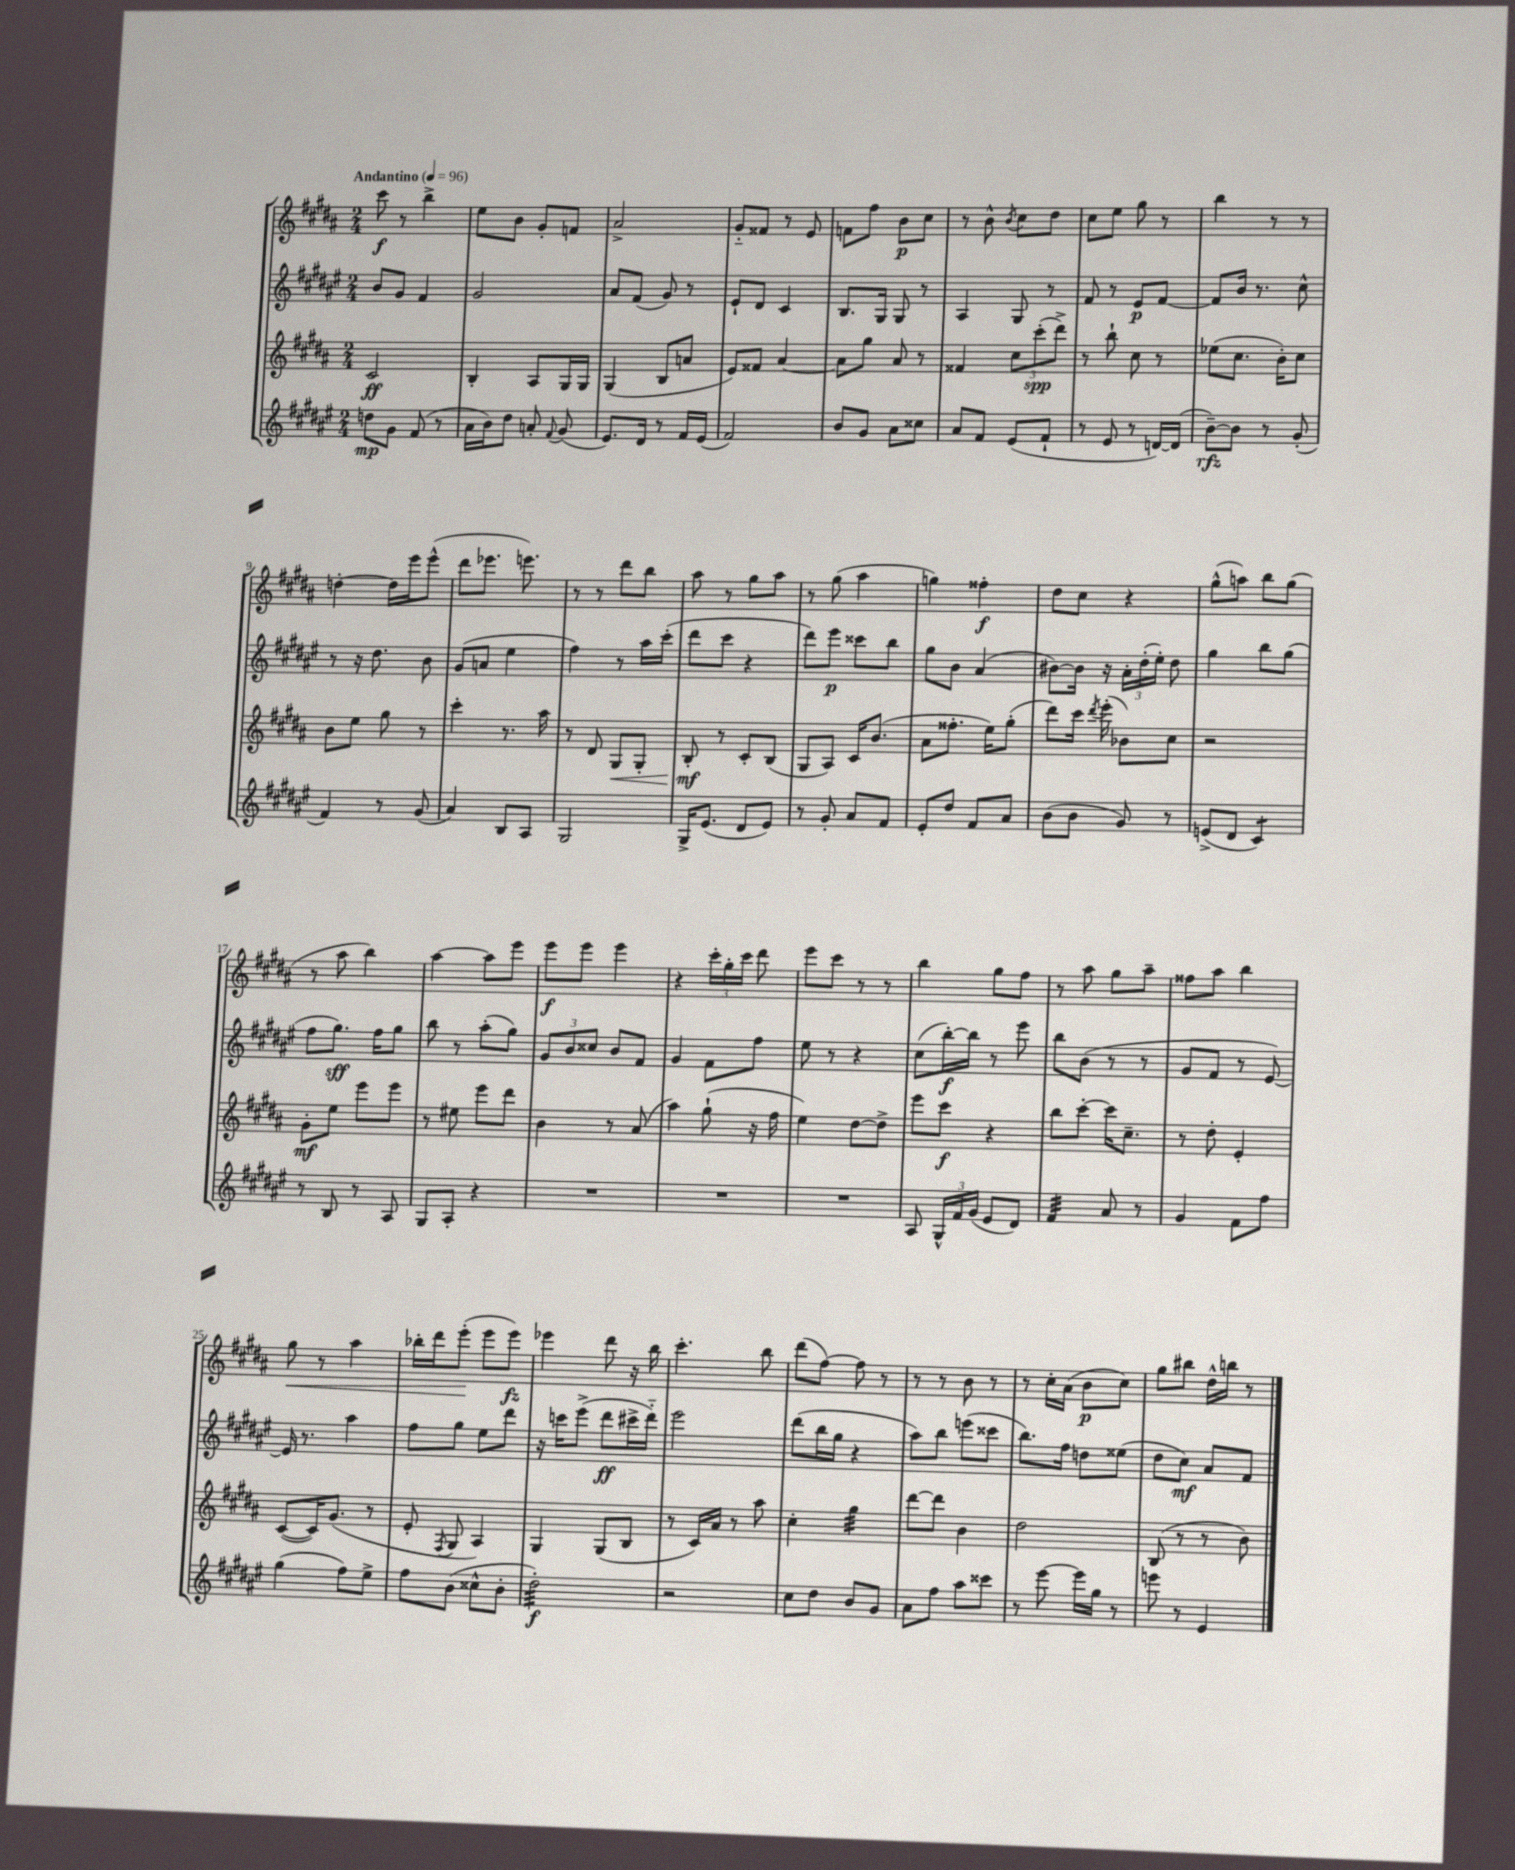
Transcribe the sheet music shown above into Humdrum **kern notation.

**kern	**kern	**kern	**kern
*staff4	*staff3	*staff2	*staff1
*clefG2	*clefG2	*clefG2	*clefG2
*k[f#c#g#d#a#e#]	*k[f#c#g#d#a#]	*k[f#c#g#d#a#e#]	*k[f#c#g#d#a#]
*M2/4	*M2/4	*M2/4	*M2/4
*MM96	*MM96	*MM96	*MM96
8dd	2c#	8b	8ccc#
8g#	.	8g#	8r
(8f#	.	4f#	4bb^
8r	.	.	.
=	=	=	=
16a#	4B'	2g#	8ee
16b)	.	.	.
8dd#	.	.	8b
8a'	8A#	.	8g#'
8qqf#	.	.	.
(8g#	16G#	.	8f
.	16G#	.	.
=	=	=	=
8.e#)	(4G#	8a#	2a#^
.	.	(8f#	.
16d#	.	.	.
8r	8B	8g#)	.
16f#	8a	8r	.
(16e#	.	.	.
=	=	=	=
2f#)	8e)	8e#`	8g#'~
.	8f##	8d#	8f##
.	[4a#	4c#	8r
.	.	.	8e
=	=	=	=
8b	8a#]	8.B	8f
8g#	8gg#	.	8ff#
.	.	16G#	.
8a#	8a#	8G#	8b
8cc##	8r	8r	8cc#
=	=	=	=
8a#	4f##	4A#	8r
8f#	.	.	8b^^
.	.	.	8qb
(8e#	12cc#	8G#	8cc#
.	(12ccc#'	.	.
8f#`	.	8r	8dd#
.	12ddd#^)	.	.
=	=	=	=
8r	8r	8f#	8cc#
8e#	8bb`	8r	8ee
8r	8cc#	8e#	8gg#
[16d)	8r	[8f#	8r
(16d]	.	.	.
=	=	=	=
[8b~)	(8ee-	8f#]	4bb
8b]	8.cc#	16b	.
.	.	8.r	.
8r	.	.	8r
.	16b')	.	.
(8g#'	8cc#	8cc#^^	8r
=	=	=	=
4f#)	8b	8r	[4dd'
.	8ee	16r	.
.	.	8.dd#	.
8r	8gg#	.	16dd]
.	.	.	16eee
(8g#	8r	8b	(8eee^^
=	=	=	=
4a#)	4ccc#'	(8g#	8ddd#
.	.	8a	8.eee-
8B	8.r	4ee#	.
.	.	.	8.eee)
8A#	.	.	.
.	16aa#	.	.
=	=	=	=
2G#	8r	4ff#)	8r
.	8d#	.	8r
.	8G#	8r	8ddd#
.	8G#'	16aa#	8bb
.	.	(16ccc#'	.
=	=	=	=
16G#^	8B'	8ddd#	8aa#
(8.e#	.	.	.
.	8r	8ccc#	8r
8d#	8c#'	4r	8gg#
8e#)	(8B	.	8aa#
=	=	=	=
8r	8G#	8ddd#)	8r
8g#'	8A#)	8eee#	(8gg#
8a#	16c#	8ccc##	4aa#
.	(8.b	.	.
8f#	.	8bb	.
=	=	=	=
8e#'	8a#	8gg#	4gg)
8dd#	8.ff##'	8b	.
8f#	.	(4a#	4ff##'
.	16ee)	.	.
8a#	(8gg#'	.	.
=	=	=	=
(8b	8ddd#)	[8b#)	8dd#
8b	16ccc#	16b#]	8cc#
.	8qddd#	.	.
.	(16eee'	16r	.
8g#)	8b-)	24a#'	4r
.	.	(24dd#'	.
.	.	24ee#')	.
8r	8cc#	8dd#	.
=	=	=	=
(8e^	2r	4gg#	(8gg#^^
8d#	.	.	8aa)
4c#)	.	8bb	8bb
.	.	(8gg#	(8gg#
=	=	=	=
8r	8g#'	8ff#	8r
8B	8ee	8.gg#)	8aa#
8r	8eee	.	4bb)
.	.	16ff#	.
8A#	8eee	8gg#	.
=	=	=	=
8G#	8r	8bb	[4aa#
8A#'	8ee#	8r	.
4r	8eee	(8aa#'	8aa#]
.	8ddd#	8gg#)	8eee
=	=	=	=
2r	4b	12g#	8eee
.	.	12b	.
.	.	.	8eee
.	.	12cc##	.
.	8r	8b	4eee
.	(8a#	8f#	.
=	=	=	=
2r	4aa#)	4g#	4r
.	(8gg#`	8f#	24ccc#'
.	.	.	24gg#'
.	.	.	24ccc#
.	16r	8ff#	8ddd#
.	16ff#	.	.
=	=	=	=
2r	4ee)	8ee#	8eee
.	.	8r	8ccc#
.	[8dd#	4r	8r
.	8dd#^]	.	8r
=	=	=	=
8A#	8eee	(8cc#	4bb
24G#^^	8ccc#	[16bb')	.
24f#	.	.	.
.	.	16bb]	.
(24g#	.	.	.
8e#	4r	8r	8gg#
8d#)	.	8eee#	8ff#
=	=	=	=
4f#	8bb	8bb	8r
.	[8ccc#'	(8b	8aa#
8a#	16ccc#]	8r	8gg#
.	8.cc#~	.	.
8r	.	8r	8aa#~
=	=	=	=
4g#	8r	8g#	8ff##
.	8dd#'	8f#	8aa#
8f#	4e'	8r	4bb
8ff#	.	[8e#)	.
=	=	=	=
(4gg#	([8c#	16e#]	8gg#
.	.	8.r	.
.	16c#])	.	8r
.	(8.g#	.	.
8ff#)	.	4aa#	4aa#
8ee#^	8r	.	.
=	=	=	=
8ff#	8e'	8ff#	16bb-'
.	.	.	16ddd#
.	8qF#	.	.
(8b	8G#	8gg#	(8eee'
8cc##^^	4A#)	8ee#	8eee
8b'	.	8ddd#	8eee)
=	=	=	=
2dd#')	4G#	16r	4eee-
.	.	16ccc	.
.	.	(8eee#^	.
.	(8G#	8ddd#	8ddd#
.	8B	16ccc#^	16r
.	.	16ddd#'~)	16bb
=	=	=	=
2r	8r	2eee#	4.ccc#'
.	16c#)	.	.
.	16a#	.	.
.	8r	.	.
.	8aa#	.	8bb
=	=	=	=
8cc#	4cc#'	(8ddd#	(8ddd#
8dd#	.	16bb	[8ff#)
.	.	16gg#	.
8b	4gg#	4r	8ff#]
8g#	.	.	8r
=	=	=	=
8a#	[8ddd#	8aa#)	8r
8ff#	8ddd#]	8bb	8r
8aa#	4b	(8eee	8b
8ccc##	.	8ccc##	8r
=	=	=	=
8r	2dd#	8.bb)	8r
[8eee#	.	.	16cc#'
.	.	16ff#	(16a#
16eee#]	.	8dd	8b
16gg#	.	.	.
8r	.	(8ee##	8cc#)
=	=	=	=
8eee	(8B	8dd#	8gg#
8r	8r	8cc#)	8bb#
4e#	8r	8a#	16dd#^^
.	.	.	16bb
.	8b)	8f#	8r
==	==	==	==
*-	*-	*-	*-
